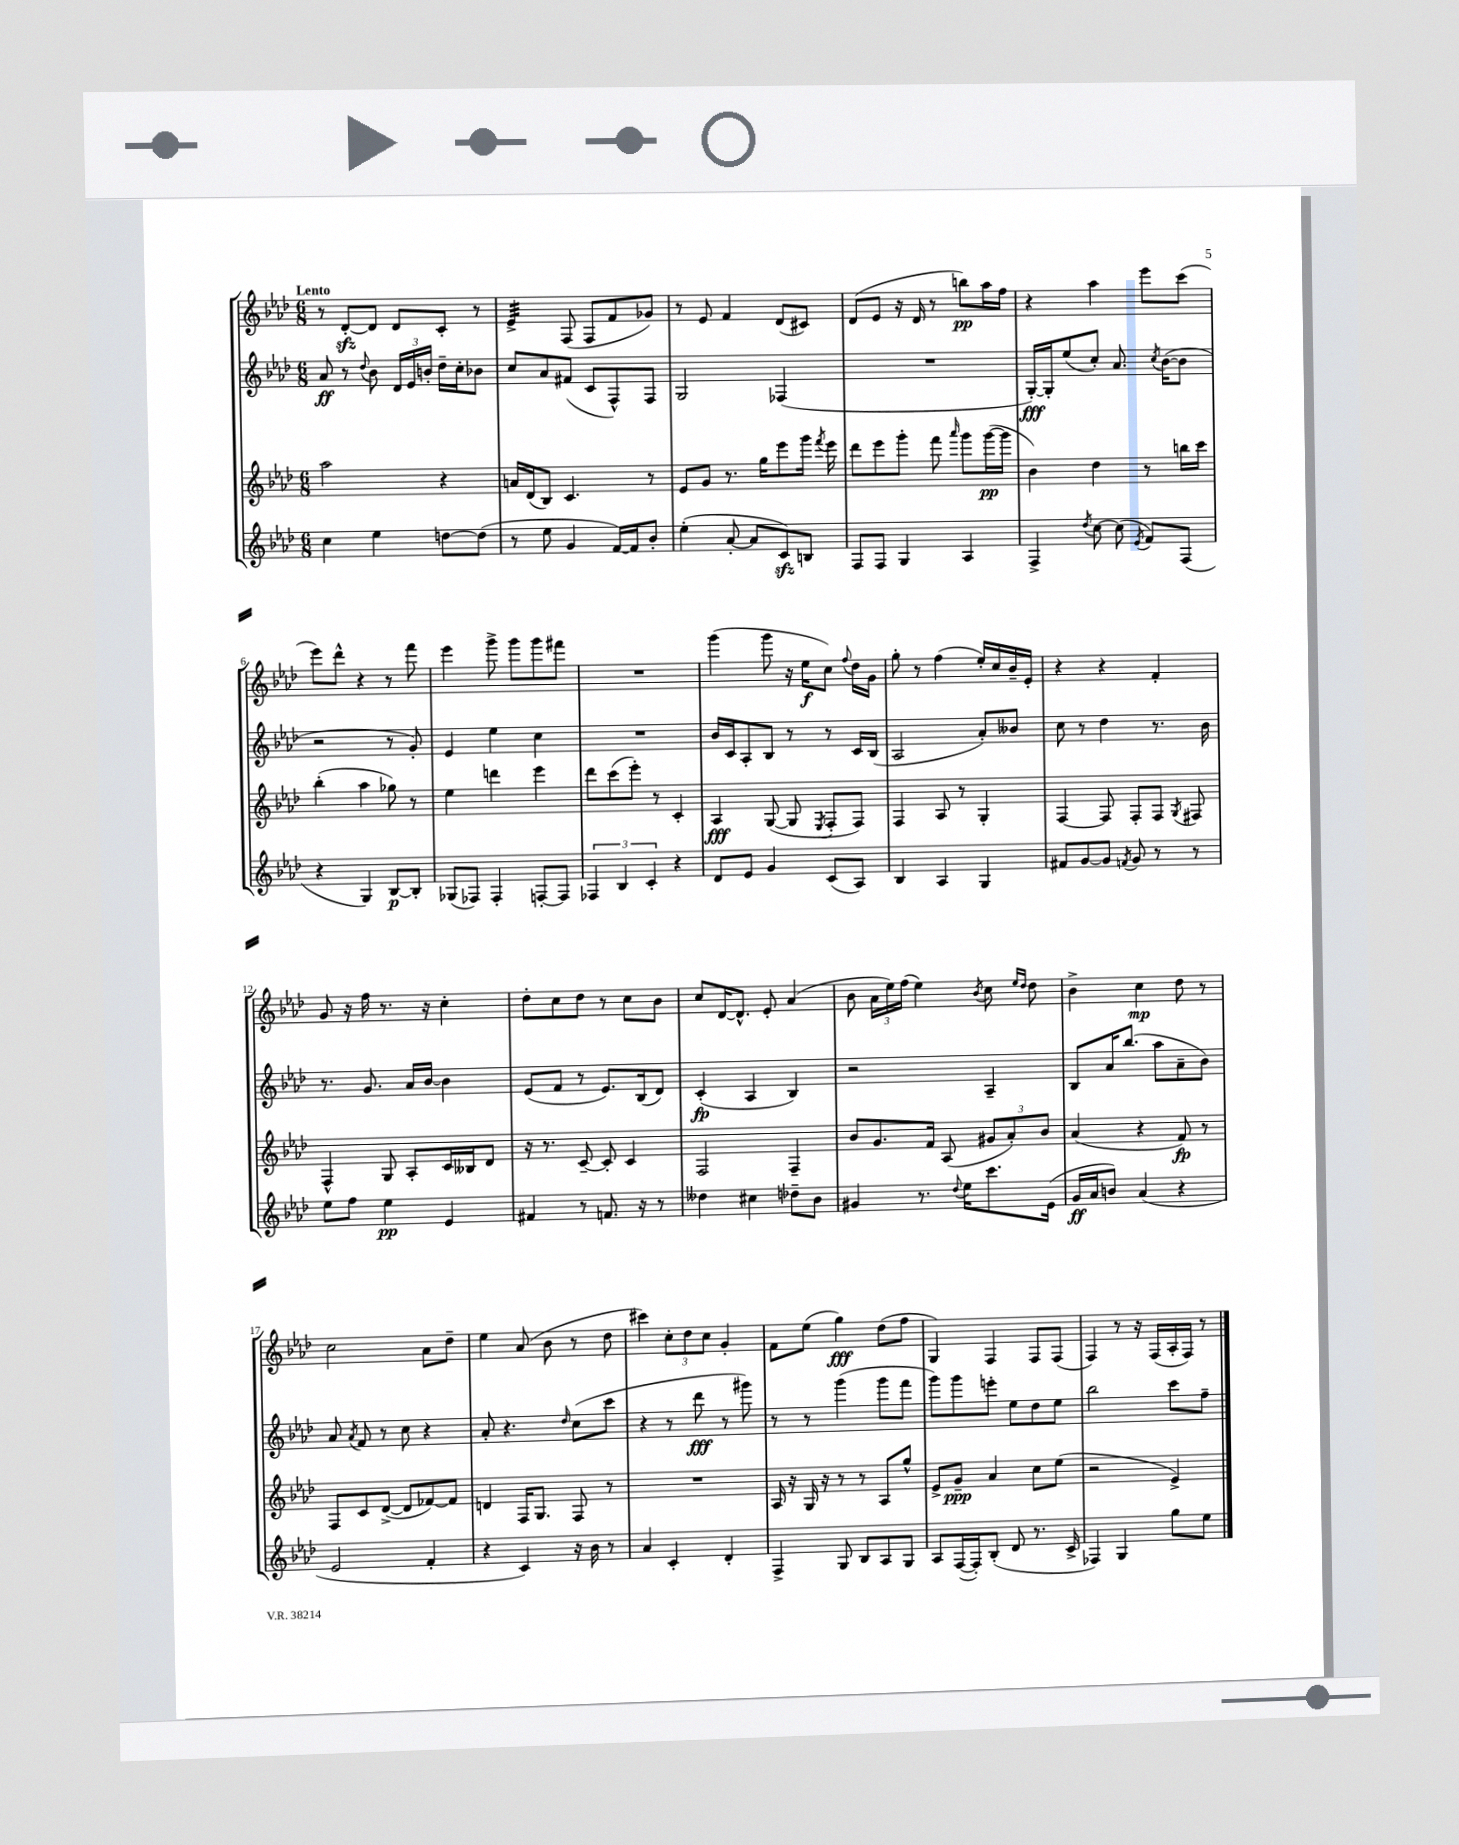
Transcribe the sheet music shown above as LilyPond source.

<<
\new StaffGroup <<
\new Staff = "s0" {
    \clef treble \key aes \major \numericTimeSignature \time 6/8 \tempo "Lento"
    \autoBeamOff r8 des'8[~-.\sfz des'8] des'8[ c'8]-. r8 |
    ees'4:32-> f8( f8[ f'8 ges'8]) |
    r8 ees'8 f'4 des'8[( cis'8]) |
    des'8[( ees'8] r16 des'16 r8 b''8[\pp) aes''16 f''16] |
    r4 aes''4 ees'''8[ c'''8]( |
    ees'''8[) des'''8]-^ r4 r8 f'''8 |
    ees'''4 g'''8-> g'''8[ g'''8 fis'''8] |
    R2. |
    g'''4( g'''8 r16 ees''16[\f c''8]) \appoggiatura { f''8 } des''16[ g'16] |
    g''8-. r8 f''4( ees''16[-.) c''16 bes'16-- ees'16]-. |
    r4 r4 f'4-. |
    g'8 r16 f''16 r8. r16 c''4-. |
    des''8[-. c''8 des''8] r8 c''8[ bes'8] |
    c''8[ des'16~ des'8.]-^ ees'8-. aes'4( |
    bes'8 \tuplet 3/2 { aes'16[ ees''16) f''16]( } ees''4) \acciaccatura { bes'8 } c''8 \grace { ees''16[ des''16] } des''8 |
    bes'4-> c''4\mp des''8 r8 |
    c''2 aes'8[ des''8]-- |
    ees''4 aes'8( bes'8 r8 des''8 |
    cis'''4) \tuplet 3/2 { c''8[-. des''8 c''8] } g'4-. |
    f'8[ ees''8]( g''4\fff) des''8[( f''8] |
    g4) f4 f8[ f8]( |
    f4) r8 r16 f16[( aes16-. f16]) r8 \bar "|." |
}
\new Staff = "s1" {
    \clef treble \key aes \major \numericTimeSignature \time 6/8
    \autoBeamOff aes'8\ff r8 \appoggiatura { des''8 } bes'8 \tuplet 3/2 { des'16[ ees'16 b'16]-. } des''16[-- c''16-. bes'8] |
    c''8[ aes'8 fis'8]( c'8[ f8-^) f8] |
    g2 fes4( |
    R2. |
    g16[~-.\fff) g16-. ees''8( c''8]-.) aes'8. \acciaccatura { c''8 } bes'16[~( bes'8] |
    r2 r8 g'8-.) |
    ees'4 ees''4 c''4 |
    R2. |
    bes'16[ c'16 aes8-. bes8] r8 r8 c'16[ bes16]( |
    aes2 aes'8[-.) beses'8] |
    c''8 r8 des''4 r8. bes'16 |
    r8. g'8. aes'16[ bes'16]~ bes'4 |
    ees'8[( f'8] r8 ees'8.[) bes16( des'8]) |
    c'4-.\fp( aes4 bes4) |
    r2 aes4-- |
    bes8[ aes'16 bes''8.]( aes''8[ aes'8-- bes'8]) |
    aes'8 \acciaccatura { aes'8 } f'8 r8 c''8 r4 |
    aes'8-. r4. \grace { des''16 } c''8[( c'''8] |
    r4 r8 des'''8\fff r8 gis'''8) |
    r8 r8 g'''4( g'''8[ f'''8] |
    g'''8[) g'''8 e'''8]-. ees''8[ des''8 ees''8] |
    bes''2 c'''8[ f''8]-- \bar "|." |
}
\new Staff = "s2" {
    \clef treble \key aes \major \numericTimeSignature \time 6/8
    \autoBeamOff aes''2 r4 |
    a'16[ des'16( bes8]) c'4. r8 |
    ees'8[ g'8] r8. g''16[ ees'''8 g'''16] \acciaccatura { f'''8 } ees'''16 |
    des'''8[ ees'''8 g'''8]-. f'''8 \grace { aes'''16 } g'''8[ g'''16~\pp( g'''16] |
    bes'4) des''4 r8 b''16[ c'''16] |
    bes''4-.( aes''4 ges''8) r8 |
    ees''4 d'''4 ees'''4 |
    des'''8[ c'''8( ees'''8]-.) r8 c'4-. |
    aes4\fff g8~( g8 \acciaccatura { ees8 } f8[-. f8]) |
    f4 aes8 r8 g4-. |
    f4~ f8 f8[-. f8] \acciaccatura { g8 } fis8 |
    f4-^ g8 aes8[-. c'16 beses16 des'8] |
    r16 r8. c'8~-- c'8-. c'4 |
    f2 f4-- |
    bes'8[ g'8. f'16] aes8( \tuplet 3/2 { gis'8[ aes'8-.) bes'8] } |
    aes'4( r4 f'8\fp) r8 |
    f8[ c'8 des'8]~->( des'8[ fes'8~) fes'8] |
    d'4 f16[ g8.] f8 r8 |
    R2. |
    aes16 r16 g16 r16 r8 r8 aes8[ g''8]-^ |
    ees'8[-> g'8]--\ppp aes'4 c''8[ ees''8]( |
    r2 ees'4->) \bar "|." |
}
\new Staff = "s3" {
    \clef treble \key aes \major \numericTimeSignature \time 6/8
    \autoBeamOff c''4 ees''4 d''8[~ d''8]( |
    r8 ees''8 g'4 f'16[~) f'16 bes'8]-. |
    ees''4-.( aes'8~-. aes'8[ c'8\sfz) b8] |
    f8[ f8] g4 aes4 |
    f4-> \acciaccatura { des''8 } c''8~ c''8( \acciaccatura { ees'8 } f'8[) f8]( |
    r4 g4) bes8[~\p bes8]-. |
    ges8[( fes8]) fes4-. f8[~-. f8] |
    \tuplet 3/2 { fes4 bes4 c'4-. } r4 |
    des'8[ ees'8] g'4 c'8[( aes8]) |
    bes4 aes4 g4 |
    fis'8[ g'8~ g'8] \acciaccatura { f'8 } g'8 r8 r8 |
    ees''8[ f''8] ees''4\pp ees'4 |
    fis'4 r8 f'8. r16 r8 |
    deses''4 cis''4 des''8[-- bes'8] |
    gis'4 r8. \appoggiatura { des''8 } ees''16[ c'''8. ees'16]( |
    g'16[\ff aes'16 b'8]) aes'4( r4 |
    ees'2 f'4-. |
    r4 c'4) r16 bes'16 r8 |
    aes'4 c'4-. des'4-. |
    f4-> g8 bes8[ aes8 g8] |
    aes8[ f16~( f16-.) bes8]-.( des'8 r8. c'16-> |
    fes4) g4 g''8[ ees''8] \bar "|." |
}
>>
>>
